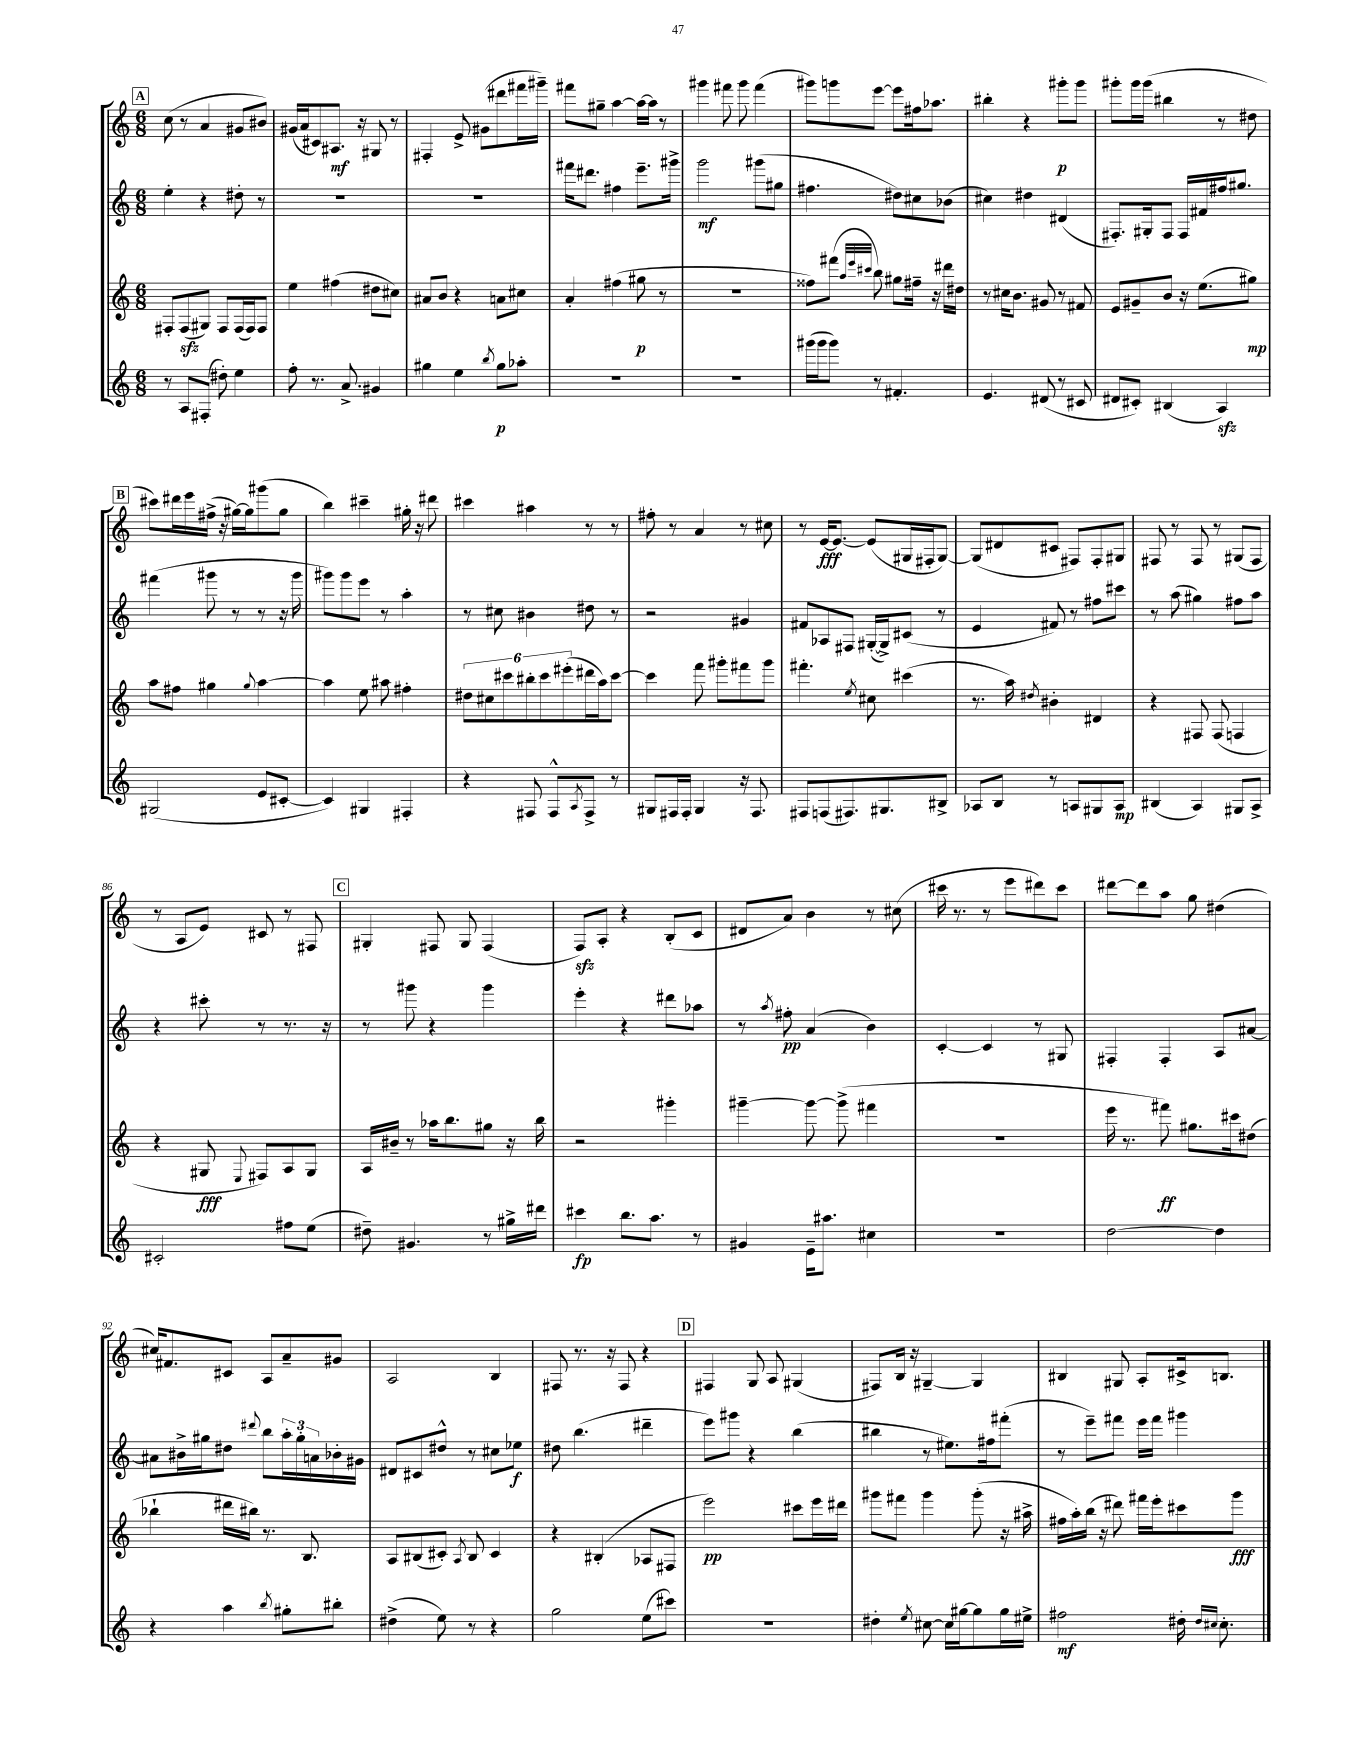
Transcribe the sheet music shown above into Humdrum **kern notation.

**kern	**kern	**kern	**kern
*staff4	*staff3	*staff2	*staff1
*clefG2	*clefG2	*clefG2	*clefG2
*k[]	*k[]	*k[]	*k[]
*M6/8	*M6/8	*M6/8	*M6/8
8r	8F#'	4ee'	(8cc
8A	(8F#	.	8r
(8F#'	8G#)	4r	4a
8dd#')	8F#	.	.
4ee	(16F#	8dd#'	8g#
.	16F#)	.	.
.	8F#	8r	8b#)
=	=	=	=
8ff'	4ee	2.r	(16g#
.	.	.	16a
8.r	.	.	8c#)
.	(4ff#	.	8.A#
8.a^	.	.	.
.	.	.	16r
4g#	8dd#	.	8G#
.	8cc#)	.	8r
=	=	=	=
4gg#	8a#	2.r	4F#'
.	8b	.	.
4ee	4r	.	8e^
.	.	.	(8g#
8qbb	.	.	.
8gg#	8a	.	8ddd#
8aa-'	8cc#	.	16fff#
.	.	.	16ggg#~)
=	=	=	=
2.r	4a'	16fff#	8fff#
.	.	8.ddd#	.
.	.	.	8gg#~
.	(4ff#	4ff#	[4aa
.	8gg#	8.eee~	16aa_
.	.	.	16aa]
.	8r	.	8r
.	.	16ggg#^	.
=	=	=	=
2.r	2.r	2ggg	4ggg#
.	.	.	8fff#
.	.	.	8ggg#
.	.	(8ggg#	(4fff#
.	.	8gg#	.
=	=	=	=
(16ggg#	8ff##)	4.ff#	8ggg#)
16ggg#	.	.	.
8ggg#)	(8fff#	.	8ggg
.	32qqaa	.	.
.	32qqeee	.	.
.	32qqccc#	.	.
8r	8bb)	.	[8eee
4.f#'	8gg#	8dd#)	8eee]
.	16ff#~	8cc#	16ff#
.	16r	.	8.aa-
.	16ddd#	(8b-	.
.	16dd#	.	.
=	=	=	=
4.e	8r	4cc#)	4bb#'
.	16cc#	.	.
.	8.b	.	.
.	.	4dd#	4r
(8d#	8g#	.	.
8r	8r	(4d#	8ggg#'
8c#	8f#	.	8ggg#
=	=	=	=
8d#	8e	8.F#')	8ggg#'
8c#')	8g#~	.	16ggg#
.	.	16G#'	(16ggg#
(4B#	8b	8F#	4bb#
.	16r	16F#	.
.	(8.ee	16f#	.
4A)	.	16ff#	8r
.	.	8.gg#	.
.	8gg#)	.	8dd#
=	=	=	=
(2G#	8aa	(4fff#	8ccc#)
.	8ff#	.	16ddd#
.	.	.	16eee
.	4gg#	8ggg#	(16ff#^
.	.	.	16r
.	.	8r	[16gg#)
.	.	.	16gg#]
.	8qqgg#	.	.
8e	[4aa	8r	(8ggg#
[8c#'	.	16r	8gg#
.	.	16ggg#	.
=	=	=	=
4c#])	4aa]	8ggg#)	4bb)
.	.	8ggg#	.
4G#	8ee	8eee	4ccc#~
.	8aa#	8r	.
4F#'	4ff#'	4aa'	16gg#'
.	.	.	16r
.	.	.	8ddd#
=	=	=	=
4r	12dd#	8r	4ccc#
.	12cc#	.	.
.	.	8cc#	.
.	12ccc#	.	.
8F#	12bb#'	4b#	4aa#
.	12ccc#	.	.
8F#^^	.	.	.
.	(12eee#'	.	.
8qA	.	.	.
8F#^	16ddd#	8dd#	8r
.	16aa)	.	.
8r	[8ccc#	8r	8r
=	=	=	=
8G#	4ccc#]	2r	8ff#'
16F#	.	.	8r
16F#'	.	.	.
4G#	8fff	.	4a
.	8ggg#'	.	.
16r	8fff#	4g#	8r
8.F#	.	.	.
.	8ggg#	.	8cc#
=	=	=	=
8F#	4.fff#'	8f#	8r
(8F	.	8A-	[16e
.	.	.	8.e_
8.F#)	.	8F#	.
.	8qee	.	.
.	8cc#	([16G#'	(8e]
8.G#	.	16G#^])	.
.	(4ccc#	(8c#	16G#
.	.	.	16F#'
8B#^	.	8r	[8G#)
=	=	=	=
8A-	8.r	4e	(8G#]
8B	.	.	8d#
.	16aa)	.	.
.	8qdd#	.	.
8r	4b#'	8f#)	8c#
8A	.	8r	8F#)
8G#	4d#	8ff#	8F#'
8A	.	8ccc#	8G#
=	=	=	=
(4B#	4r	8r	8F#
.	.	(8aa	8r
4A)	8F#	4gg#)	8F#
.	(8F#	.	8r
8G#	4F	8ff#	(8G#
8A^	.	8aa	8F#
=	=	=	=
2c#'	4r	4r	8r
.	.	.	8A
.	8G#	8ccc#'	8e)
.	8qqE	.	.
.	8F#)	8r	8c#
8ff#	8A	8.r	8r
(8ee	8G#	.	8F#
.	.	16r	.
=	=	=	=
8dd#~)	16A	8r	4G#'
.	16b#~	.	.
4.g#	8r	8ggg#	.
.	16aa-	4r	8F#
.	8.bb	.	.
.	.	.	8G#
8r	8gg#	4ggg#	(4F#
16gg#^	16r	.	.
16ddd#	16bb	.	.
=	=	=	=
4ccc#	2r	4eee'	8F)
.	.	.	8A'
8.bb	.	4r	4r
8.aa	.	.	.
.	4ggg#'	8ddd#	(8B'
8r	.	8aa-	8c
=	=	=	=
4g#	[4ggg#~	8r	8d#
.	.	8qaa	.
.	.	8ff#'	8a)
16e~	8ggg#_	(4a	4b
8.aa#	.	.	.
.	(8ggg#^]	.	.
4cc#	4fff#	4b)	8r
.	.	.	(8cc#
=	=	=	=
2.r	2.r	[4c'	16ccc#
.	.	.	8.r
.	.	4c]	8r
.	.	.	8eee
.	.	8r	8ddd#)
.	.	8G#	8ccc#
=	=	=	=
[2dd	16eee	4F#'	[8ddd#
.	8.r	.	.
.	.	.	8ddd#]
.	8fff#)	4F#'	8aa
.	8.gg#	.	8gg
4dd]	.	8A	(4dd#
.	16ccc#	.	.
.	(8dd#	[8a#	.
=	=	=	=
4r	4bb-`	8a#]	16cc#)
.	.	.	8.f#
.	.	16b#^	.
.	.	16gg#	.
4aa	16ddd#	8dd#	8c#
.	16bb#)	.	.
.	.	8qqddd#	.
.	8.r	8bb	8A
8qbb	.	.	.
8gg#'	.	24aa'	8a~
.	.	24gg#'	.
.	8.B	.	.
.	.	24a	.
8bb#'	.	16b-'	8g#
.	.	16g#	.
=	=	=	=
(4dd#^	8A	8d#	2A
.	(8B#	8c#	.
8ee)	8c#')	8dd#^^	.
.	8qA	.	.
8r	8B#	8r	.
4r	4c#	8cc#	4B
.	.	8ee-	.
=	=	=	=
2gg	4r	8dd#	8F#
.	.	(4.bb	8.r
.	(4B#'	.	.
.	.	.	16r
.	.	.	8F#
(8ee	8A-	4ddd#~	4r
8ccc#)	8F#	.	.
=	=	=	=
2.r	2eee)	8eee)	4F#
.	.	8ggg#	.
.	.	4r	8G
.	.	.	8A
.	8ccc#	(4bb	(4G#
.	16eee	.	.
.	16ddd#	.	.
=	=	=	=
4dd#'	8ggg#	4bb#	8F#)
.	8fff#	.	16B
.	.	.	16r
8qee	.	.	.
[8cc#	4ggg#	8r	[4G#~
16cc#]	.	8.ee#)	.
[16gg#	.	.	.
8gg#]	(8ggg#'	.	4G#]
.	.	16ff#	.
16gg#	16r	(8fff#'	.
16ee#^	16aa#^	.	.
=	=	=	=
2ff#	16ff#	8r	4B#
.	16aa')	.	.
.	(16bb	8eee~)	.
.	16r	.	.
.	8ddd#)	8fff#	8G#
.	16fff#	16eee	8A'
.	16eee'	16fff#	.
16dd#'	8ccc#	4ggg#	16c#^
16qqdd#	.	.	.
16qqcc#	.	.	.
8.cc#'	.	.	8.B
.	8ggg	.	.
==	==	==	==
*-	*-	*-	*-
